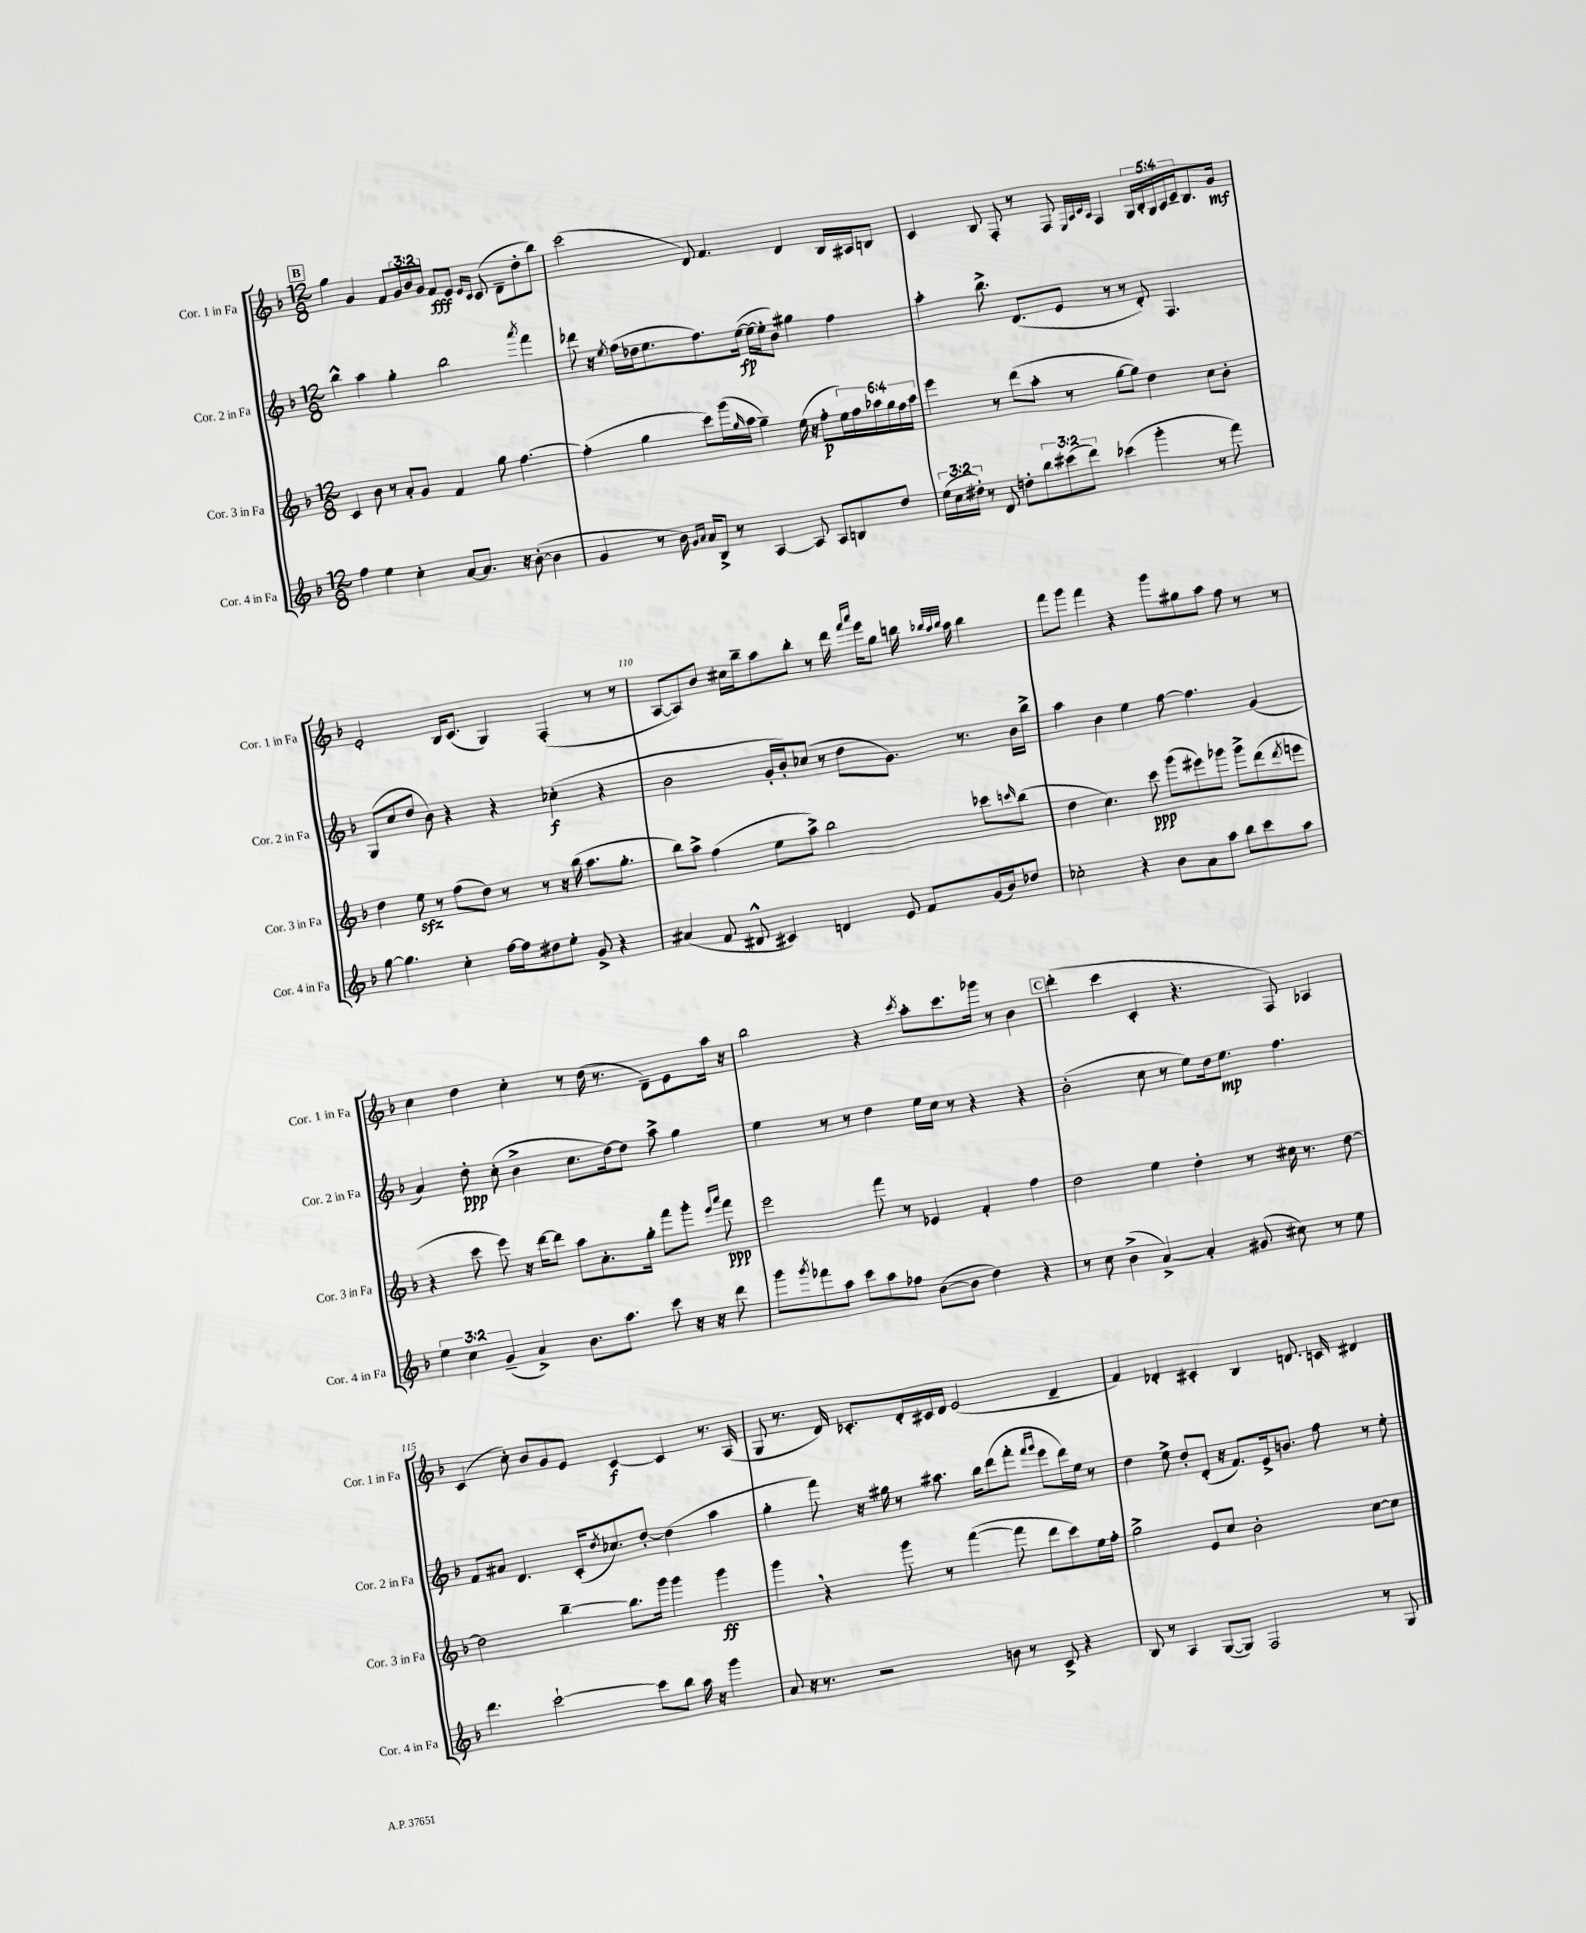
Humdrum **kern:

**kern	**kern	**dynam	**kern	**dynam	**kern	**dynam
*part4	*part3	*part3	*part2	*part2	*part1	*part1
*staff4	*staff3	*staff3	*staff2	*staff2	*staff1	*staff1
*I"Cor. 4 in Fa	*I"Cor. 3 in Fa	*	*I"Cor. 2 in Fa	*	*I"Cor. 1 in Fa	*
*I'Cor. 4 in Fa	*I'Cor. 3 in Fa	*	*I'Cor. 2 in Fa	*	*I'Cor. 1 in Fa	*
*clefG2	*clefG2	*	*clefG2	*	*clefG2	*
*k[b-]	*k[b-]	*	*k[b-]	*	*k[b-]	*
*M12/8	*M12/8	*	*M12/8	*	*M12/8	*
!!LO:REH:place=s1:t=B
=106	=106	=106	=106	=106	=106	=106
4ff\	4c/	.	4bb-^^\	.	4gg\	.
4ee\	8b-\	.	4aa\	.	4g/	.
.	8r	.	.	.	.	.
4cc'\	8a'/L	.	4gg'\	.	8f/L	.
.	8g/J	.	.	.	24g/L	.
.	.	.	.	.	24b-/	.
.	.	.	.	.	24g/JJ	.
[8a/L	4f/	.	2bb-\	.	8f/L	fff
8.a/J]	.	.	.	.	8e/J	.
.	.	.	.	.	16qqe/LL	.
.	.	.	.	.	16qqc/JJ	.
.	8gg\	.	.	.	(8c/	.
16r	.	.	.	.	.	.
([8b-'\	[4.ff\	.	.	.	8d~\L	.
.	.	.	8qaaa/	.	.	.
4b-\]	.	.	4fff\	.	8dd'\	.
.	.	.	.	.	8bb-\J)	.
=107	=107	=107	=107	=107	=107	=107
4g/	(4ff'\]	.	8ddd-X\	.	(2ccc\	.
.	.	.	16r	.	.	.
.	.	.	8qee/	.	.	.
.	.	.	(16ff\LL	.	.	.
8r	4gg\	.	16dd-X\J	.	.	.
.	.	.	8.ee\	.	.	.
16b-\)	.	.	.	.	.	.
16qqg/LL	.	.	.	.	.	.
16qqa/JJ	.	.	.	.	.	.
16a/KL	.	.	.	.	.	.
8B-^/J	8ccc\L)	.	8.ff\)	.	8d/)	.
8r	(16ggg\L	.	.	.	4.f/	.
.	16qqgg/	.	.	.	.	.
.	16aa\JJ	.	([16ee\Jk	fp	.	.
[4A/	4gg~\)	.	16ee\LL_	.	.	.
.	.	.	16ee'\J]	.	.	.
.	.	.	8b-\J)	.	.	.
8A/]	(16ee\	.	4gg#X\	.	4d/	.
.	16r	.	.	.	.	.
8A/L	8ff'\L	p	.	.	.	.
8Bn/	24ee\L)	.	4ff\	.	16B-/LL	.
.	24ff\	.	.	.	.	.
.	.	.	.	.	16A#X/J	.
.	24aa-X\	.	.	.	.	.
8dd/J	24gg\	.	.	.	8Bn/J	.
.	24ff\	.	.	.	.	.
.	24aa-\JJ	.	.	.	.	.
=108	=108	=108	=108	=108	=108	=108
(24ee\LL	4eee\	.	4aa'\	.	4c/	.
24cc\	.	.	.	.	.	.
24dd#X'\JJ)	.	.	.	.	.	.
8r	.	.	.	.	.	.
8d/	8r	.	8.bb-^\	.	8B-/	.
8ddn'\L	(8ddd\L	.	.	.	8F'/	.
.	.	.	(8.d/L	.	.	.
12bb-\	8aa'\J	.	.	.	8r	.
(12ccc#X\	.	.	.	.	.	.
.	8r	.	8e/J	.	8F/	.
12ddd\J)	.	.	.	.	.	.
.	.	.	.	.	32qqE/LLL	.
.	.	.	.	.	32qqA/	.
.	.	.	.	.	32qqc/	.
.	.	.	.	.	32qqA/JJJ	.
(4ccc-X\	[8gg\L	.	8r	.	4F/	.
.	8gg\J])	.	8r	.	.	.
4ggg'\	4dd\	.	8d'/)	.	20G/LL	.
.	.	.	.	.	20B-'/	.
.	.	.	.	.	20G/	.
.	.	.	4.F/	.	.	.
.	.	.	.	.	20A/	.
.	.	.	.	.	20c~/J	.
8r	8cc\L	.	.	.	8.B-/	.
8fff\)	8b-'\J	.	.	.	.	.
.	.	.	.	.	16g/Jk	mf
!!LO:LB:g=z
=109	=109	=109	=109	=109	=109	=109
[8gg\	4dd\	.	(8G/L	.	2e'/	.
4.gg\]	.	.	8cc/	.	.	.
.	8eezz\	.	8dd/J	.	.	.
.	8r	.	8b-\)	.	.	.
4cc'\	(8ff\L	.	4r	.	16B-/KL	.
.	.	.	.	.	(8.c/J	.
.	8dd\J)	.	.	.	.	.
[16ff\LL	8r	.	4r	.	4G/)	.
16ff\J]	.	.	.	.	.	.
8dd#X\	8r	.	.	.	.	.
8ee'\J	16r	.	(4cc-X'\	f	(4F'/	.
.	(16bb-\	.	.	.	.	.
8g^/	8.aa\L	.	.	.	.	.
4r	.	.	4r	.	8r	.
.	8.gg'\J	.	.	.	.	.
.	.	.	.	.	8r	.
=110	=110	=110	=110	=110	=110	=110
(4a#X/	8bb-\L)	.	2b-\	.	[8A/L	.
.	8aa^\J	.	.	.	8A/])	.
8f/	(4ff\	.	.	.	8b-/J	.
8d#X^^/	.	.	.	.	16cc#X\LL	.
.	.	.	.	.	16bb-~\J	.
4c#X/)	8ee\L	.	16g'/LL	.	8aa\	.
.	.	.	16b-'/J)	.	.	.
.	8aa^\J)	.	(8cc-X/J	.	8bb-'\J	.
4dn/	2bb-\	.	8r	.	8r	.
.	.	.	8dd\L	.	16ddd\	.
.	.	.	.	.	16qqfff/LL	.
.	.	.	.	.	16qqaaa/JJ	.
.	.	.	.	.	16eee\KL	.
8e/	.	.	8.g\J)	.	8gg\J	.
8f/L	.	.	.	.	16bbn\	.
.	.	.	.	.	32qqbb-X/LLL	.
.	.	.	.	.	32qqaa/	.
.	.	.	.	.	32qqbb-/JJJ	.
.	.	.	8.r	.	16aa\	.
(16g/L	8ccc-X\L	.	.	.	4bb-\	.
16b-/J)	.	.	.	.	.	.
.	16qqcccn/	.	.	.	.	.
8dd-X/J	(8bb-\J	.	16b-\LL	.	.	.
.	.	.	16bb-^\JJ	.	.	.
=111	=111	=111	=111	=111	=111	=111
2cc-X'\	4dd\	.	4aa\	.	8fff\L	.
.	.	.	.	.	8ggg\J	.
.	4.cc\)	.	4b-\	.	4fff\	.
4r	.	.	4ee\	.	4r	.
.	8ccc\	ppp	.	.	.	.
8b-\L	(8ggg\L	.	[8ff\	.	8ggg\L	.
8a\	8eee#X\)	.	4.ff\]	.	8gg#X\	.
8aa\J	8ggg-X\J	.	.	.	8aa\J	.
8bb-\L	8ggg-^\L	.	.	.	8ff\	.
8ccc\	(8ddd\	.	(4g/	.	8r	.
.	8qddd/	.	.	.	.	.
8aa\J	8eeen\J	.	.	.	8r	.
!!LO:LB:g=z
=112	=112	=112	=112	=112	=112	=112
6ee\	4r	.	4a/)	.	4cc\	.
6cc\	.	.	.	.	.	.
.	8ccc\	.	8dd'\	ppp	4dd\	.
(6g~/	.	.	.	.	.	.
.	8eee\)	.	(8cc'\	.	.	.
4a^/)	16r	.	4b-^\	.	4cc'\	.
.	[16ddd\KL	.	.	.	.	.
.	8ddd\J]	.	.	.	.	.
8.b-\L	8aa\L	.	8.cc\L	.	8r	.
.	8.a'\	.	.	.	(16dd\	.
8.aa\J	.	.	[16dd\k)	.	8.r	.
.	.	.	8dd\J]	.	.	.
.	16gg'\Jk	.	.	.	.	.
8ccc\	8fff\L	.	8aa^\	.	8d~\L)	.
16r	8ggg'\J	.	4gg\	.	8e\	.
16r	.	.	.	.	.	.
.	16qqeee/LL	.	.	.	.	.
.	16qqaaa/JJ	.	.	.	.	.
8ddd\	8fff\	ppp	.	.	16aa\Jk	.
.	.	.	.	.	16r	.
=113	=113	=113	=113	=113	=113	=113
8ggg\L	2eee\	.	4ee\	.	2bb-\	.
8qggg/	.	.	.	.	.	.
8fff-X\	.	.	.	.	.	.
8aa\J	.	.	8r	.	.	.
8ccc\L	.	.	8r	.	.	.
8aa\	8fff\	.	4dd\	.	4r	.
8ff-X\J	8r	.	.	.	.	.
.	.	.	.	.	8qccc/	.
([8b-\L	4e-X/	.	16ee\LL	.	8aa'\L	.
.	.	.	16cc\JJ	.	.	.
8b-\J]	.	.	8r	.	8.ccc\	.
4dd\)	4f'/	.	4r	.	.	.
.	.	.	.	.	16ggg-X\Jk	.
.	.	.	.	.	8r	.
4r	4ff\	.	4r	.	4b-\	.
!!LO:REH:place=s1:t=C
=114	=114	=114	=114	=114	=114	=114
8r	2dd\	.	(2b-'\	.	(4ddd'\	.
8cc\	.	.	.	.	.	.
(4b-^\	.	.	.	.	4ccc\	.
[4a^/)	4ee\	.	8cc\	.	4c'/	.
.	.	.	8r	.	.	.
4a'/]	4dd'\	.	8ee\L)	.	4.r	.
.	.	.	16dd\k	.	.	.
.	.	.	8.ee\J	mp	.	.
(8g#X/	8r	.	.	.	.	.
8cc#X\)	16cc#X\	.	4.ff\	.	8F/)	.
.	8.r	.	.	.	.	.
8r	.	.	.	.	4A-X/	.
8ee\	[8dd\	.	.	.	.	.
!!LO:LB:g=z
=115	=115	=115	=115	=115	=115	=115
4.ddd\	2dd\]	.	8f/L	.	(4c/	.
.	.	.	8a#X/J	.	.	.
.	.	.	4.d/	.	8cc'\)	.
[2ccc`\	.	.	.	.	8b-/L	.
.	[4bb-~\	.	.	.	8g/	.
.	.	.	(16c'/KL	.	8e/J	.
.	.	.	8qdd/	.	.	.
.	.	.	8.cc-X/)	.	.	.
.	8.bb-\L]	.	.	.	[4c/	f
8ccc\L]	.	.	[8dd'/J	.	.	.
.	16ggg\Jk	.	.	.	.	.
8bb-\J	4ggg\	.	(4dd\]	.	4c/]	.
16aa\	.	.	.	.	.	.
16r	.	.	.	.	.	.
4ggg\	4ggg\	ff	4aa\	.	8.r	.
.	.	.	.	.	(16A/	.
=116	=116	=116	=116	=116	=116	=116
8a/	4ggg,\	.	4gg'\	.	8G/	.
16r	.	.	.	.	8.r	.
8.r	.	.	.	.	.	.
.	4r	.	8fff\)	.	.	.
.	.	.	.	.	16d/)	.
2r	.	.	16r	.	8.c-X'/L	.
.	.	.	16gg#X\	.	.	.
.	8ggg\	.	8r	.	.	.
.	.	.	.	.	16d'/L	.
.	8r	.	8.aa#X\	.	16c#X/	.
.	.	.	.	.	16d/JJ	.
.	([4fff\	.	.	.	(2e/	.
.	.	.	16bb-\KL	.	.	.
8bn\	.	.	(8ddd\	.	.	.
8r	8fff\]	.	8fff'\J	.	.	.
.	.	.	16qqfff/LL	.	.	.
.	.	.	16qqggg/JJ	.	.	.
8c^/	8ddd\L	.	8eee\L	.	.	.
4r	8ccc\)	.	16ddd\L)	.	4d~/	.
.	.	.	16ee\JJ	.	.	.
.	16ee\L	.	8r	.	.	.
.	16ff'\JJ	.	.	.	.	.
=117	=117	=117	=117	=117	=117	=117
8B-/	2gg^\	.	4dd\	.	4f/)	.
8r	.	.	.	.	.	.
4A/	.	.	8ee^\	.	4d-X'/	.
.	.	.	8dd'/L	.	.	.
([8G/L	8e/L	.	(8d'/J	.	4c#X'/	.
8G/J])	8cc/J	.	16r	.	.	.
.	.	.	8.f/L)	.	.	.
2F/	2b-'\	.	.	.	4B-/	.
.	.	.	16e^/k	.	.	.
.	.	.	8.bn/J	.	.	.
.	.	.	.	.	8.dn/	.
.	.	.	8ff\	.	.	.
.	.	.	.	.	16cn/	.
8r	[8cc\L	.	8r	.	4d#X/	.
8G/	8cc\J]	.	8ee'\	.	.	.
==	==	==	==	==	==	==
*-	*-	*-	*-	*-	*-	*-
